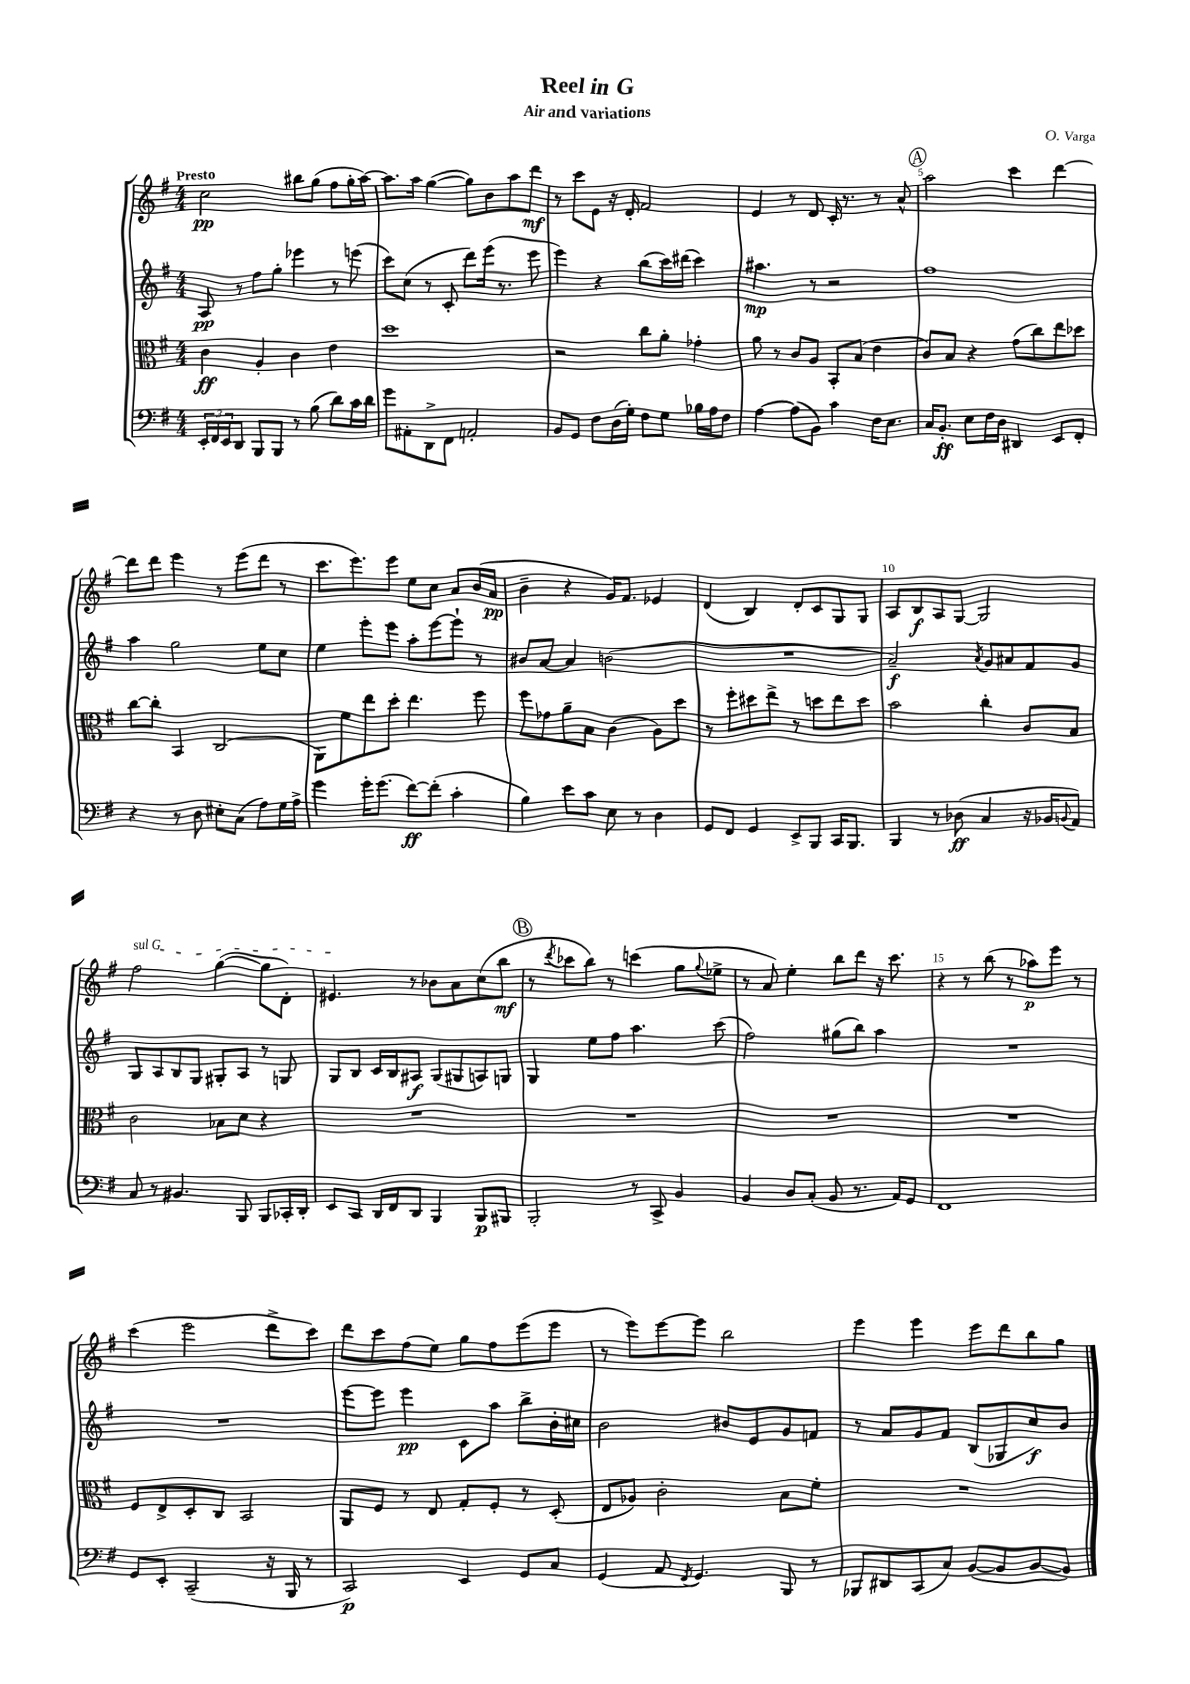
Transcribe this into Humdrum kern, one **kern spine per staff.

**kern	**dynam	**kern	**dynam	**kern	**dynam	**kern	**dynam
*part4	*part4	*part3	*part3	*part2	*part2	*part1	*part1
*staff4	*staff4	*staff3	*staff3	*staff2	*staff2	*staff1	*staff1
*clefF4	*	*clefC3	*	*clefG2	*	*clefG2	*
*k[f#]	*	*k[f#]	*	*k[f#]	*	*k[f#]	*
*M4/4	*	*M4/4	*	*M4/4	*	*M4/4	*
=1	=1	=1	=1	=1	=1	=1	=1
!	!	!	!	!	!	!LO:TX:a:B:t=Presto	!
24EE'/LL	.	4c\	ff	8A/	pp	2cc\	pp
24FF#/	.	.	.	.	.	.	.
24EE/J	.	.	.	.	.	.	.
8DD/J	.	.	.	8r	.	.	.
8BBB/L	.	4A'/	.	8ff#\L	.	.	.
8BBB/J	.	.	.	8gg'\J	.	.	.
8r	.	4c\	.	4eee-X\	.	8bb#X\L	.
(8B\	.	.	.	.	.	(8gg\J	.
8d\L)	.	4e\	.	8r	.	8ff#\L	.
16c\L	.	.	.	(8eeen\	.	16gg'\L	.
16d\JJ	.	.	.	.	.	[16aa\JJ)	.
=2	=2	=2	=2	=2	=2	=2	=2
8g\L	.	1dd	.	8ccc\L)	.	8.aa\L]	.
8AA#X'\	.	.	.	(8cc\J	.	.	.
.	.	.	.	.	.	16aa\Jk	.
8DD^\	.	.	.	8r	.	([4gg\	.
8FF#\J	.	.	.	8c'/	.	.	.
2AAn'/	.	.	.	8ddd\L)	.	8gg\L])	.
.	.	.	.	(16eee\Jk	.	8b\	.
.	.	.	.	8.r	.	.	.
.	.	.	.	.	.	8aa\	.
.	.	.	.	8eee\	.	8ddd\J	mf
=3	=3	=3	=3	=3	=3	=3	=3
8BB/L	.	2r	.	4eee\)	.	8r	.
8GG/J	.	.	.	.	.	8ccc\L	.
8F#\L	.	.	.	4r	.	8e\J	.
(16D\L	.	.	.	.	.	16r	.
16G'\JJ)	.	.	.	.	.	16d'/	.
8F#\L	.	8cc\L	.	(8bb\L	.	2f#/	.
8G\J	.	8a'\J	.	16ccc\L)	.	.	.
.	.	.	.	(16ddd#X\JJ	.	.	.
16B-X\LL	.	4g-X'\	.	4ccc\)	.	.	.
16A\J	.	.	.	.	.	.	.
8F#\J	.	.	.	.	.	.	.
=4	=4	=4	=4	=4	=4	=4	=4
[4A\	.	8a\	.	4.aa#X\	mp	4e/	.
.	.	8r	.	.	.	.	.
(8A\L]	.	8c/L	.	.	.	8r	.
8BB\J)	.	8A/J	.	8r	.	8d/	.
4c\	.	8BB'/L	.	2r	.	16c'/	.
.	.	.	.	.	.	8.r	.
.	.	(8B/J	.	.	.	.	.
16F#\KL	.	4e\	.	.	.	8r	.
8.E\J	.	.	.	.	.	.	.
.	.	.	.	.	.	8a^^/	.
!!LO:REH:place=s1:t=A
=5	=5	=5	=5	=5	=5	=5	=5
16C/KL	.	8c/L)	.	1ff#	.	2aa\	.
8.BB'/J	ff	.	.	.	.	.	.
.	.	8B/J	.	.	.	.	.
8E\L	.	4r	.	.	.	.	.
16F#\L	.	.	.	.	.	.	.
16D\JJ	.	.	.	.	.	.	.
4DD#X/	.	(8g\L	.	.	.	4ccc\	.
.	.	8cc\)	.	.	.	.	.
8EE/L	.	8ee\	.	.	.	[4ddd\	.
8FF#'/J	.	8dd-X\J	.	.	.	.	.
!!LO:LB:g=z
=6	=6	=6	=6	=6	=6	=6	=6
4r	.	[8cc\L	.	4aa\	.	8ddd\L]	.
.	.	8cc'\J]	.	.	.	8ddd\J	.
8r	.	4BB/	.	2gg\	.	4eee\	.
8D\	.	.	.	.	.	.	.
8E#X'\L	.	(2C/	.	.	.	8r	.
(8C\J	.	.	.	.	.	(8eee\L	.
8A\L)	.	.	.	8ee\L	.	8ddd\J	.
16G\L	.	.	.	8cc\J	.	8r	.
16A^\JJ	.	.	.	.	.	.	.
=7	=7	=7	=7	=7	=7	=7	=7
4g\	.	8AA\L)	.	4ee\	.	8.ccc\L	.
.	.	8f#\	.	.	.	.	.
.	.	.	.	.	.	8.eee\)	.
16g'\KL	.	8ee\	.	8eee'\L	.	.	.
(8.g\J	.	.	.	.	.	.	.
.	.	8dd'\J	.	8eee\J	.	8eee\J	.
[8f#\L)	ff	4.ee\	.	8aa'\L	.	8ee\L	.
(8f#'\J]	.	.	.	[8eee\	.	8cc\J	.
4c'\	.	.	.	8eee`\J]	.	8a/L	.
.	.	8ff#\	.	8r	.	(16b/L	.
.	.	.	.	.	.	16a/JJ	pp
=8	=8	=8	=8	=8	=8	=8	=8
4B\)	.	8ff#\L	.	8b#X/L	.	4b~\	.
.	.	8g-X\	.	[8a/J	.	.	.
8e\L	.	8a~\	.	4a/]	.	4r	.
8c\J	.	8B\J	.	.	.	.	.
8E\	.	(4c\	.	(2bn\	.	16g/KL)	.
.	.	.	.	.	.	8.f#/J	.
8r	.	.	.	.	.	.	.
4D\	.	8A\L)	.	.	.	4e-X/	.
.	.	8dd\J	.	.	.	.	.
=9	=9	=9	=9	=9	=9	=9	=9
8GG/L	.	8r	.	1r	.	(4d/	.
8FF#/J	.	8ff#'\L	.	.	.	.	.
4GG/	.	8dd#X\	.	.	.	4B/)	.
.	.	8ee^\J	.	.	.	.	.
8EE^/L	.	8r	.	.	.	8d'/L	.
8BBB/J	.	8ddn\L	.	.	.	8c/	.
16CC/KL	.	8ee\	.	.	.	8G/	.
8.BBB/J	.	.	.	.	.	.	.
.	.	8dd\J	.	.	.	8G/J	.
=10	=10	=10	=10	=10	=10	=10	=10
4BBB/	.	2b\	.	2a~/)	f	8A/L	.
.	.	.	.	.	.	8B/	f
8r	.	.	.	.	.	8A/	.
(8D-X\	ff	.	.	.	.	[8G/J	.
.	.	.	.	8qa/	.	.	.
4C/	.	4cc'\	.	8g/L	.	2G/]	.
.	.	.	.	8a#X/	.	.	.
16r	.	8c/L	.	8f#/	.	.	.
16BB-X/KL	.	.	.	.	.	.	.
8qqBBn/	.	.	.	.	.	.	.
8AA/J)	.	8B/J	.	8g/J	.	.	.
!!LO:LB:g=z
=11	=11	=11	=11	=11	=11	=11	=11
!	!	!	!	!	!	!LO:TX:a:i:t=sul G	!
8C/	.	2c\	.	8G/L	.	2ff#\	.
8r	.	.	.	8A/	.	.	.
4.BB#X/	.	.	.	8B/	.	.	.
.	.	.	.	8G/J	.	.	.
.	.	8B-X\L	.	8G#X'/L	.	([4gg\	.
8BBB/	.	8d\J	.	8A/J	.	.	.
8BBB/L	.	4r	.	8r	.	8gg\L]	.
16CC-X'/L	.	.	.	8Gn/	.	8d'\J)	.
16DD'/JJ	.	.	.	.	.	.	.
=12	=12	=12	=12	=12	=12	=12	=12
8EE/L	.	1r	.	8G/L	.	4.e#X/	.
8CC/J	.	.	.	8B/J	.	.	.
16DD/LL	.	.	.	16c/LL	.	.	.
16FF#/J	.	.	.	16B/J	.	.	.
8DD/J	.	.	.	8A#X/J	f	8r	.
4BBB/	.	.	.	(8G/L	.	8b-X\L	.
.	.	.	.	8G#X/	.	8a\	.
8BBB/L	p	.	.	8An/)	.	(8cc\	.
8BBB#X/J	.	.	.	8Gn/J	.	8bb\J	mf
!!LO:REH:place=s1:t=B
=13	=13	=13	=13	=13	=13	=13	=13
2BBB'/	.	1r	.	4G/	.	8r	.
.	.	.	.	.	.	8qddd/	.
.	.	.	.	.	.	8ccc-X\L	.
.	.	.	.	8ee\L	.	8bb\J)	.
.	.	.	.	8ff#\J	.	8r	.
8r	.	.	.	4.aa\	.	(4cccn\	.
8CC^/	.	.	.	.	.	.	.
4BB/	.	.	.	.	.	8gg\L	.
.	.	.	.	.	.	8qqgg/	.
.	.	.	.	(8ccc\	.	8ee-X^\J	.
=14	=14	=14	=14	=14	=14	=14	=14
4BB/	.	1r	.	2ff#\)	.	8r	.
.	.	.	.	.	.	8a/)	.
8D/L	.	.	.	.	.	4ee'\	.
(8C'/J	.	.	.	.	.	.	.
8BB/	.	.	.	(8gg#X\L	.	8bb\L	.
8.r	.	.	.	8bb\J)	.	8ddd\J	.
.	.	.	.	4aa\	.	16r	.
16AA/KL)	.	.	.	.	.	8.ccc\	.
8GG/J	.	.	.	.	.	.	.
=15	=15	=15	=15	=15	=15	=15	=15
1FF#	.	1r	.	1r	.	4r	.
.	.	.	.	.	.	8r	.
.	.	.	.	.	.	(8bb\	.
.	.	.	.	.	.	8r	.
.	.	.	.	.	.	8aa-X\L)	p
.	.	.	.	.	.	8eee\J	.
.	.	.	.	.	.	8r	.
!!LO:LB:g=z
=16	=16	=16	=16	=16	=16	=16	=16
8GG/L	.	8F#/L	.	1r	.	(4ccc\	.
8EE'/J	.	8E^/	.	.	.	.	.
(2CC~/	.	8D'/	.	.	.	2eee\	.
.	.	8C/J	.	.	.	.	.
.	.	2BB/	.	.	.	.	.
16r	.	.	.	.	.	8ddd^\L	.
16BBB/	.	.	.	.	.	.	.
8r	.	.	.	.	.	8ccc\J)	.
=17	=17	=17	=17	=17	=17	=17	=17
2CC/)	p	8AA/L	.	[8eee\L	.	8ddd\L	.
.	.	8F#/J	.	8eee\J]	.	8ccc\	.
.	.	8r	.	4eee\	pp	(8ff#\	.
.	.	8E/	.	.	.	8ee\J)	.
4EE/	.	8G'/L	.	8c\L	.	8gg\L	.
.	.	8F#'/J	.	8aa\J	.	8ff#\	.
8GG/L	.	8r	.	8bb^\L	.	(8eee\	.
8C/J	.	(8D'/	.	16b'\L	.	8eee\J	.
.	.	.	.	16cc#X\JJ	.	.	.
=18	=18	=18	=18	=18	=18	=18	=18
(4GG/	.	8E/L	.	2b\	.	8r	.
.	.	8A-X/J)	.	.	.	8eee\L)	.
8AA/	.	2c'\	.	.	.	[8eee\	.
8qFF#/	.	.	.	.	.	.	.
4.GG/)	.	.	.	.	.	8eee\J]	.
.	.	.	.	8b#X/L	.	2bb\	.
.	.	.	.	8e/	.	.	.
8BBB/	.	8B\L	.	8g/	.	.	.
8r	.	8f#'\J	.	8fn/J	.	.	.
=19	=19	=19	=19	=19	=19	=19	=19
8BBB-X/L	.	1r	.	8r	.	4eee\	.
8DD#X/	.	.	.	8a/L	.	.	.
(8CC/	.	.	.	8g/	.	4eee\	.
8C/J)	.	.	.	8f#/J	.	.	.
([8BB/L	.	.	.	(8B/L	.	8eee\L	.
8BB/]	.	.	.	8G-X/	.	8ddd\	.
[8BB/	.	.	.	8cc/)	f	8bb\	.
8BB/J])	.	.	.	8b/J	.	8gg\J	.
==	==	==	==	==	==	==	==
*-	*-	*-	*-	*-	*-	*-	*-
